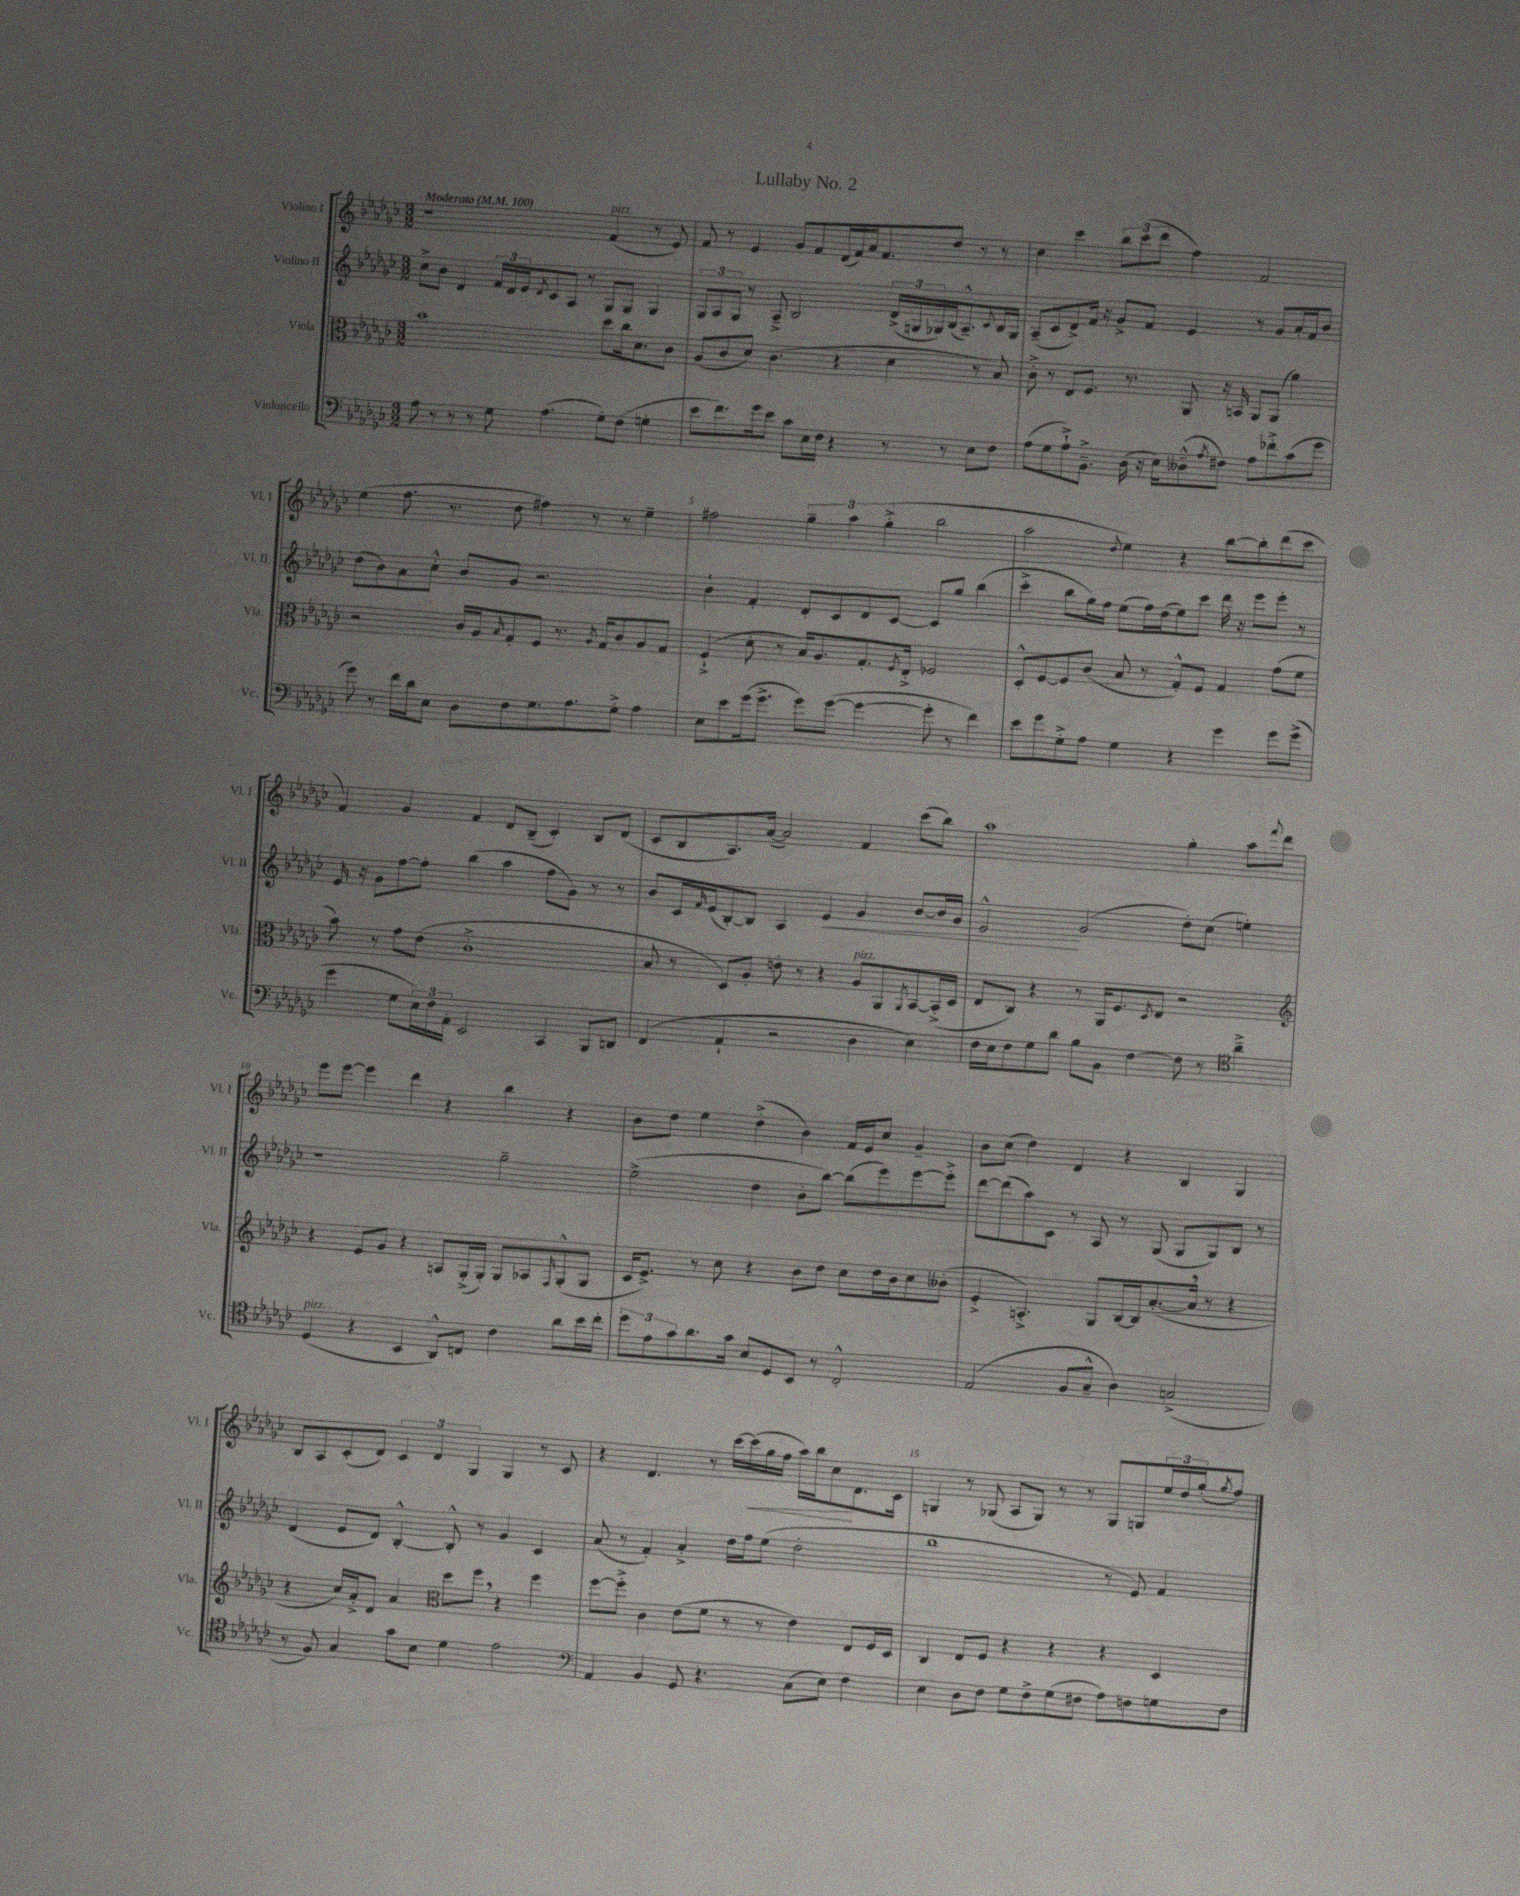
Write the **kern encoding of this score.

**kern	**kern	**kern	**dynam	**kern	**dynam
*part4	*part3	*part2	*part2	*part1	*part1
*staff4	*staff3	*staff2	*staff2	*staff1	*staff1
*I"Violoncello	*I"Viola	*I"Violino II	*	*I"Violino I	*
*I'Vc.	*I'Vla.	*I'Vl. II	*	*I'Vl. I	*
*clefF4	*clefC3	*clefG2	*	*clefG2	*
*k[b-e-a-d-g-c-]	*k[b-e-a-d-g-c-]	*k[b-e-a-d-g-c-]	*	*k[b-e-a-d-g-c-]	*
*M3/2	*M3/2	*M3/2	*	*M3/2	*
*MM100	*MM100	*MM100	*	*MM100	*
=1	=1	=1	=1	=1	=1
!	!	!	!	!LO:TX:a:B:t=Moderato	!
8A-\	1b-	8cc-^\L	.	1r	.
8r	.	8b-\J	.	.	.
8r	.	4d-/	.	.	.
8r	.	.	.	.	.
8G-\	.	24f/LL	.	.	.
.	.	24d-/	.	.	.
.	.	24e-/J	.	.	.
.	.	8qd-/	.	.	.
(4.A-\	.	8c-/	.	.	.
.	.	8A-/J	.	.	.
.	.	8r	.	.	.
!	!	!	!	!LO:TX:a:i:t=pizz.	!
8G-'\L)	8dd-\L	8G-/L	.	(4f/	.
(8F\J	16cc-\k	8G-/J	.	.	.
.	8.d-\	.	.	.	.
4Gn'\	.	4G-/	.	8r	.
.	8c-\J	.	.	8e-/)	.
=2	=2	=2	=2	=2	=2
8e-\L	(8A-/L	12G-/L	.	8f/	.
.	.	12A-/	.	.	.
8.f\)	8c-/	.	.	8r	.
.	.	12G-/J	.	.	.
.	8d-/J)	8r	.	4e-/	.
16g-\k	.	.	.	.	.
8e-\J	(4.c-\	8A-~^/	.	.	.
8c-\L	.	2B-/	.	8g-/L	.
16E-\L	.	.	.	8f/	.
16F\JJ	.	.	.	.	.
4r	4r	.	.	(16d-/L	.
.	.	.	.	16f/)	.
.	.	.	.	16a-/J	.
.	.	.	.	8.f/	.
8r	4d-\	(24d-^/LL	.	.	.
.	.	24Gn/	.	.	.
.	.	24G-X/)	.	.	.
8r	.	(16B-/J	.	8dd-/J	.
.	.	8.A-~^^/)	.	.	.
8E-\L	8r	.	.	8r	.
.	.	8qqc-/	.	.	.
8F\J	8B-/)	16B-/L	.	8r	.
.	.	16G-/JJ	.	.	.
=3	=3	=3	=3	=3	=3
(8A-\L	8c-'^\	(8A-~/L	.	4cc-\	.
8G-\	8r	8c-/	.	.	.
8A-`^\)	8E-/L	8d-^/)	.	4ccc-\	.
8.BB-~^\J	8.F/J	16f/Jk	.	.	.
.	.	16r	.	.	.
.	.	8g-^/L	.	12bb-\L	.
(16D-\	8.r	.	.	.	.
.	.	.	.	(12ccc-\	.
16r	.	8f/J	.	.	.
.	.	.	.	12ddd-\J	.
16E-\KL)	.	.	.	.	.
(8D--X~^^\	8AA-/	4e-/	.	4ff\)	.
8qA-/	.	.	.	.	.
8F#X\J)	16r	.	.	.	.
.	16BBn/	.	.	.	.
8A-\L	8AA-/L	8r	.	2f/	.
8f-X'^\	(8AA-/J	8g-/L	.	.	.
(8c-\	4a-\)	16a-'/L	.	.	.
.	.	16f/J	.	.	.
8g-\J	.	8b-/J	.	.	.
!!LO:LB:g=z
=4	=4	=4	=4	=4	=4
8g-\)	2r	(8dd-\L	.	(4ee-\	.
8r	.	8b-\)	.	.	.
16f\LL	.	8a-\	.	8.ff\	.
16d-\J	.	.	.	.	.
8E-\J	.	8cc-'^^\J	.	.	.
.	.	.	.	8.r	.
8D-\L	16c-/LL	8b-/L	.	.	.
.	16A-/J	.	.	.	.
.	16qqB-/	.	.	.	.
8F\	8G-'/	8g-/J	.	8dd-\	.
8.G-\	8F/J	2.r	.	4ff#X\)	.
.	8.r	.	.	.	.
8.A-\	.	.	.	.	.
.	.	.	.	8r	.
.	8qA-/	.	.	.	.
.	16G-/KL	.	.	.	.
8G-'^\J	8c-/	.	.	8r	.
4A-\	8A-/	.	.	4ee-~\	.
.	8G-/J	.	.	.	.
=5	=5	=5	=5	=5	=5
8E-\L	(4F`^/	4b-`\	.	2ff#X\	.
8e-\	.	.	.	.	.
(16g-\k	8d-'\	4f'/	.	.	.
8.g-^\J	.	.	.	.	.
.	8r	.	.	.	.
8g-\L)	16B-/KL)	8d-'/L	.	6gg-~\	.
.	8.A-/	.	.	.	.
([8g-\J	.	8c-/	.	.	.
.	.	.	.	6aa-\	.
4g-\_	8.G-'/	8d-/	.	.	.
.	.	.	.	(6gg-'^\	.
.	.	[8c-/J	.	.	.
.	8qF/	.	.	.	.
.	16E-'^/Jk	.	.	.	.
8g-'\]	2F-X/	8c-/L]	.	2bb-\	.
8r	.	8gg-/J	.	.	.
4f\)	.	(4bb-\	.	.	.
=6	=6	=6	=6	=6	=6
8e-\L	8D-'^^/L	4ccc-'^\	.	2aa-\	.
8g-\	[8F/	.	.	.	.
8G-'^\	8F/]	8bb-\L	.	.	.
8A-\J	(8c-/J	16gg-\L)	.	.	.
.	.	16ff\JJ	.	.	.
.	.	.	.	8qqdd-/	.
4G-\	8B-/	(8ee-\L	.	4ee-\)	.
.	8r	16ff\L)	.	.	.
.	.	(16dd-\J	.	.	.
4r	8G-'^^/L)	8ee-\)	.	4r	.
.	8F/J	8ccc-\J	.	.	.
4g-\	4G-/	16ddd-\	.	[8bb-\L	.
.	.	16r	.	.	.
.	.	8eee-\L	.	8bb-'\]	.
8g-\L	(8g-\L	8eee-'\J	.	(8ddd-\	.
(8g-^\J	8f\J	8r	.	8ccc-\J	.
!!LO:LB:g=z
=7	=7	=7	=7	=7	=7
4g-\	8b-\)	16e-/	.	4f/)	.
.	.	16r	.	.	.
.	8r	8g-\L	.	.	.
8G-\L	8g-\L	[8ff\	.	4g-/	.
24E-\L)	(8e-\J	8ff'\J]	.	.	.
24F\	.	.	.	.	.
24AA-'\JJ	.	.	.	.	.
2EE-/	1c-'^	(4bb-\	.	4f/	.
.	.	4aa-\	.	8d-/L	.
.	.	.	.	(8B-~/J	.
4CC-/	.	8ff\L	.	4c-'/)	.
.	.	8g-\J)	.	.	.
8BBB-/L	.	8r	.	8B-/L	.
8DDn/J	.	8r	.	(8d-/J	.
=8	=8	=8	=8	=8	=8
(4FF/	8B-/	8b-/L	.	8c-/L	.
.	8r	16c-/L	.	8B-/	.
.	.	16qqf/	.	.	.
.	.	(16e-/J	.	.	.
4AA-`/	8D-/L)	[8B-'/)	.	8.A-/)	.
.	8A-'/J	8B-/J]	.	.	.
.	.	.	.	([16a-/Jk	.
2r	8en'\	4A-/	.	2a-/])	.
.	8r	.	.	.	.
!	!	!	!LO:HP:b	!	!
.	4r	4e-/	<	.	.
!	!LO:TX:a:i:t=pizz.	!	!	!	!
4D-\	8A-/L	4g-/	.	4f/	.
.	8AA-/	.	.	.	.
.	8qAA-/	.	.	.	.
4E-\)	[8BB-/	[8b-/L	.	(8ccc-\L	.
.	(16BB-'^/L]	16b-/L]	.	8bb-\J)	.
.	16D-/JJ	16g-/JJ	.	.	.
=9	=9	=9	=9	=9	=9
16F\LL	8E-/L	2e-^^/	.	1aa-	.
16E-\J	.	.	.	.	.
8F\	8C-/J)	.	.	.	.
8G-\	4r	.	.	.	.
8d-\J	.	.	.	.	.
8B-\L	8r	(2g-/	[	.	.
8BB-\J	16AA-/KL	.	.	.	.
.	8.F/	.	.	.	.
[4F\	.	.	.	.	.
.	8qD-/	.	.	.	.
.	8E-/J	.	.	.	.
8F\]	2r	8dd-'\L)	.	4gg-'\	.
8r	.	(8cc-\J	.	.	.
*clefC4	*	*	*	*	*
4a-~^\	.	4een'\)	.	8aa-\L	.
.	.	.	.	8qqfff/	.
.	.	.	.	8ddd-\J	.
!!LO:LB:g=z
=10	=10	=10	=10	=10	=10
*	*clefG2	*	*	*	*
!LO:TX:a:i:t=pizz.	!	!	!	!	!
(4D-/	4r	1r	.	8eee-\L	.
.	.	.	.	[8eee-\J	.
4r	8e-/L	.	.	4eee-\]	.
.	8g-/J	.	.	.	.
4BB-/	4r	.	.	4ddd-\	.
8AA-^^/L)	8An/L	.	.	4r	.
8Cn/J	(16G-'^/L	.	.	.	.
.	16G-'/JJ)	.	.	.	.
4c-\	8G-/L	2gg-~\	.	4bb-\	.
.	8A-X/	.	.	.	.
.	16qqF/	.	.	.	.
8a-\L	(8G-'^^/	.	.	4r	.
16b-\L	8G-/J	.	.	.	.
16cc-'\JJ	.	.	.	.	.
=11	=11	=11	=11	=11	=11
12dd-\L	16c-/KL	(2ee-^\	.	8b-\L	.
.	8.e-^/J)	.	.	.	.
12e-\	.	.	.	.	.
.	.	.	.	8dd-\J	.
12g-\	.	.	.	.	.
8.a-\	8r	.	.	4ee-\	.
.	8cc-\	.	.	.	.
16g-\Jk	.	.	.	.	.
8B-/L	4r	4dd-\	.	(4dd-'^\	.
8D-/	.	.	.	.	.
8BB-/J	8b-\L	8b-'\L	.	4b-\)	.
8r	8dd-\J	[8bb-\J)	.	.	.
2C-'^^/	8cc-\L	(8bb-\L]	.	16f/LL	.
.	.	.	.	16e-/J	.
.	16dd-\L	8eee-\)	.	8cc-/J	.
.	16b-\J	.	.	.	.
.	8cc-\	[8eee-\	.	4g-~/	.
.	(8b--X'\J	8eee-'^\J]	.	.	.
=12	=12	=12	=12	=12	=12
(2E-/	4e-'^/	[8ddd-\L	.	8b-\L	.
.	.	(8ddd-\]	.	(8cc-\J	.
.	4.An'^/)	8aa-\)	.	4dd-\)	.
.	.	8c-\J	.	.	.
8F/L	.	8r	.	4d-/	.
8G-~^^/J	8G-/L	8A-/	.	.	.
4A-\)	[16B-/L	8r	.	4r	.
.	16B-/J]	.	.	.	.
.	([8.a-'/	(8G-/	.	.	.
(2Gn^/	.	8G-/L	.	4B-/	.
.	16a-,/Jk]	.	.	.	.
.	8r	8G-/)	.	.	.
.	4r	8B-/J	.	4G-/	.
.	.	8r	.	.	.
!!LO:LB:g=z
=13	=13	=13	=13	=13	=13
8r	4r	(4d-/	.	8B-/L	.
8F/)	.	.	.	8A-/	.
4G-/	16cc-/LL)	8e-/L	.	(8c-'/	.
.	16a-'^/J	.	.	.	.
.	8d-/J	8d-/J)	.	8d-/J)	.
8g-\L	4a-/	[4B-'^^/	.	6c-/	.
8B-\J	.	.	.	.	.
.	.	.	.	6d-/	.
*	*clefC3	*	*	*	*
4d-\	8dd-\L	8B-'^^/]	.	.	.
.	.	.	.	6G-/	.
.	8ff,\J	8r	.	.	.
2e-\	4r	4g-/	.	4G-/	.
.	4ff\	4c-/	.	8r	.
.	.	.	.	8c-/	.
=14	=14	=14	=14	=14	=14
*clefF4	*	*	*	*	*
4AA-/	[8ff\L	(8a-/	.	4r	.
.	8ff'^\J]	8r	.	.	.
4BB-/	4c-\	4f'/)	.	4.d-/	.
8GG-/	(8e-\L	4a-'^/	.	.	.
4.r	8f\J	.	.	8r	.
.	8r	16dd-\LL	.	[16ccc-\LL	.
!	!	!	!	!	!LO:HP:b
.	.	16ff\J	.	(16ccc-\]	<
.	8r	(8ee-\J	.	16gg-\	.
.	.	.	.	16ff\JJ	.
(8C-\L	4e-\)	2dd-'\	.	16aa-\LL)	.
.	.	.	.	16bb-\J	.
8E-\J)	.	.	.	8cc-\	.
4F\	8E-/L	.	.	8.d-\	[
.	16F/L	.	.	.	.
.	16D-/JJ	.	.	16c-\Jk	.
=15	=15	=15	=15	=15	=15
4E-\	4C-/	1bb-	.	4Gn/	.
8D-\L	8E-/L	.	.	8r	.
8F\J	8F/J	.	.	(8G-X/	.
8G-\L	4r	.	.	8A-/L	.
8F^\	.	.	.	8G-/J)	.
(8G-\	4r	.	.	8r	.
8F#X\J	.	.	.	8r	.
8A-\L)	4r	8r	.	8G-/L	.
8Fn\	.	8e-/)	.	8Gn/	.
8Gn\	4D-/	4f/	.	24ee-/L	.
.	.	.	.	24dd-/	.
.	.	.	.	(24gg-'/J	.
.	.	.	.	8qgg-/	.
8F\J	.	.	.	8ff/J)	.
==	==	==	==	==	==
*-	*-	*-	*-	*-	*-
